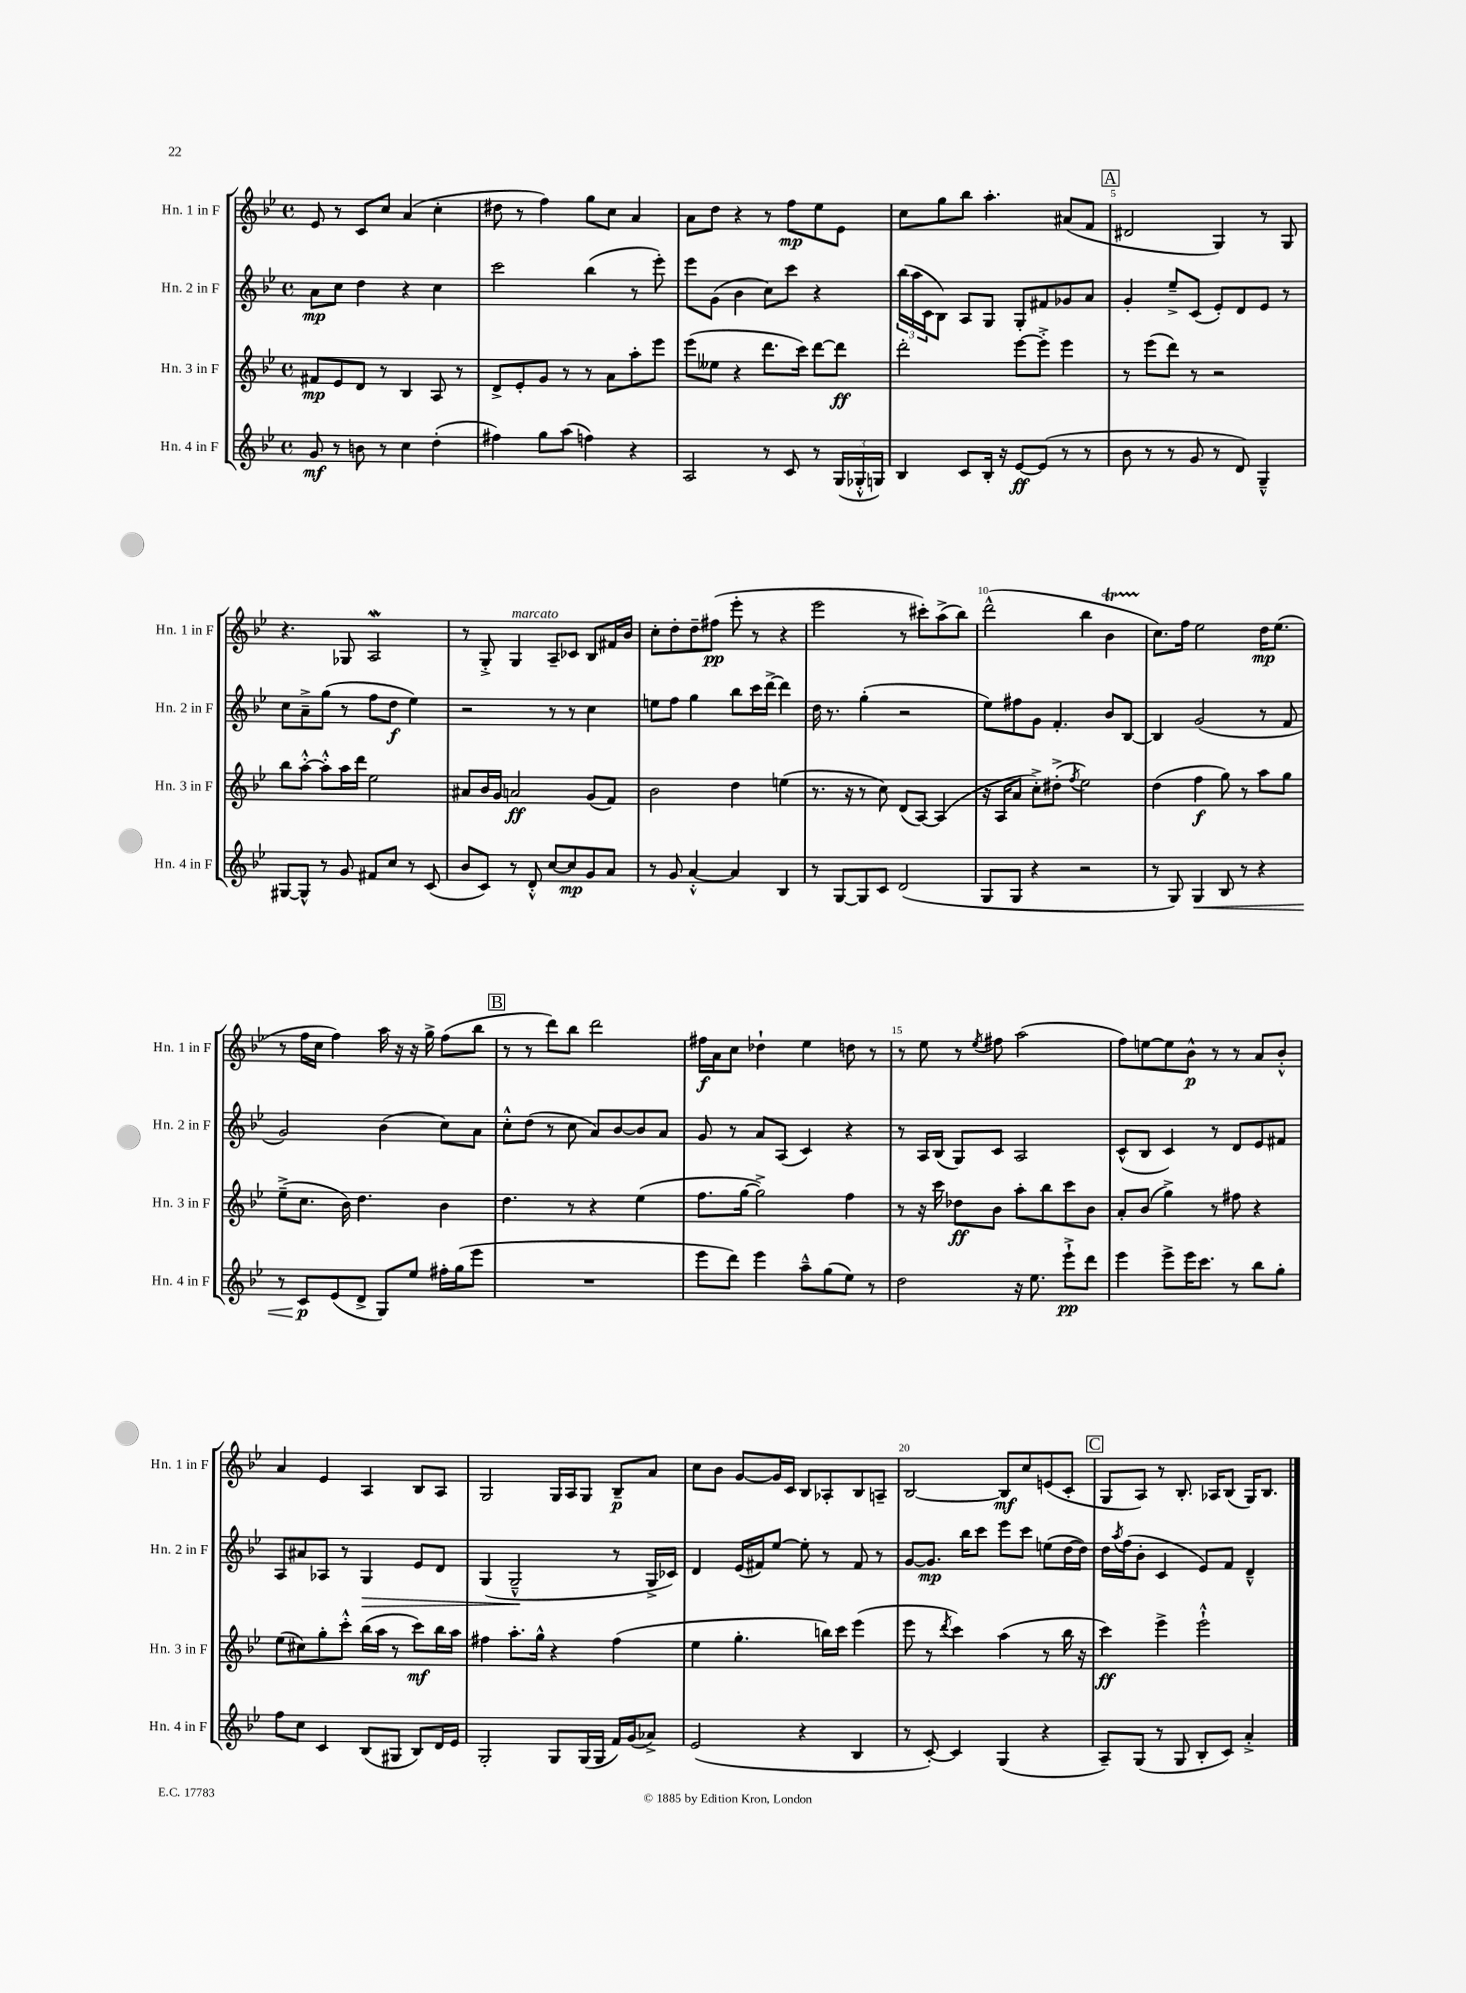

**kern	**kern	**kern	**kern
*staff4	*staff3	*staff2	*staff1
*clefG2	*clefG2	*clefG2	*clefG2
*k[b-e-]	*k[b-e-]	*k[b-e-]	*k[b-e-]
*M4/4	*M4/4	*M4/4	*M4/4
*met(c)	*met(c)	*met(c)	*met(c)
8g	8f#	8a	8e-
8r	8e-	8cc	8r
8b	8d	4dd	8c
8r	8r	.	8cc
4cc	4B-	4r	(4a
(4dd'	8A	4cc	4cc'
.	8r	.	.
=	=	=	=
4ff#)	8d^	2ccc	8dd#
.	8e-'	.	8r
8gg	8g	.	4ff)
(8aa	8r	.	.
4ff)	8r	(4bb-	8gg
.	8a	.	8cc
4r	8aa'	8r	4a
.	8eee-	8eee-')	.
=	=	=	=
2A	(8eee-	8eee-	8a
.	8ee--	(8g	8dd
.	4r	4b-	4r
8r	8.ddd	8cc)	8r
8c	.	8ccc	8ff
.	16ccc)	.	.
8r	[8ddd	4r	8ee-
(24G	8ddd]	.	8e-
24G-'^^	.	.	.
24G)	.	.	.
=	=	=	=
4B-	2ddd'	(24bb-	8cc
.	.	24aa	.
.	.	24c	.
.	.	8B-)	8gg
8c	.	8A	8bb-
16B-'	.	8G	4.aa'
16r	.	.	.
[8e-	[8eee-	8G'	.
(8e-]	8eee-'^]	8f#	.
8r	4eee-	8g-	(8a#
8r	.	8a	8f
=	=	=	=
8b-	8r	4g'	2d#
8r	(8eee-	.	.
8r	8ddd)	8ee-~^	.
8g	8r	(8c	.
8r	2r	8e-')	4G)
8d)	.	8d	.
4G~^^	.	8e-	8r
.	.	8r	8G
=	=	=	=
[8G#	8bb-	8cc	4.r
8G#^^]	[8aa'^^	8a~^	.
8r	8aa'^^]	(8gg	.
8g	16aa	8r	8G-
.	16ddd	.	.
8f#	2ee-	8ff	2A
8cc	.	8dd	.
8r	.	4ee-)	.
(8c	.	.	.
=	=	=	=
8b-	8a#	2r	8r
8c)	16b-	.	8G'^
.	16g	.	.
8r	2a	.	4G
8d'^^	.	.	.
[8cc	.	8r	8A~
8cc]	.	8r	8c-
8g	(8g	4cc	8B-
8a	8f)	.	16f#
.	.	.	16b-
=	=	=	=
8r	2b-	8ee	8cc'
8g	.	8ff	8dd'
[4a'^^	.	4gg	8dd~
.	.	.	(8ff#
4a]	4dd	8bb-	8eee-'
.	.	16ccc	8r
.	.	[16ddd^	.
4B-	(4ee	4ddd]	4r
=	=	=	=
8r	8.r	16dd	2eee-
.	.	8.r	.
[8G	.	.	.
.	16r	.	.
8G]	8r	(4gg'	.
8c	8cc)	.	.
(2d	(8d	2r	8r
.	[8A)	.	8ccc#')
.	(4A]	.	(8aa^
.	.	.	8bb-)
=	=	=	=
8G	16r	8ee-)	(2ddd^^
.	16A	.	.
8G	8a	8ff#	.
4r	8cc'^)	8g	.
.	(8dd#'^	4.f'	.
.	8qff	.	.
2r	2ee-)	.	4bb-
.	.	8b-	4b-
.	.	[8B-	.
=	=	=	=
8r	(4dd	4B-]	8.cc)
8G)	.	.	.
.	.	.	16ff
4G	4ff	(2g	2ee-
8B-	8gg)	.	.
8r	8r	.	.
4r	8aa	8r	16dd
.	.	.	(8.ee-
.	8gg	8f	.
=	=	=	=
8r	(8ee-~^	2g)	8r
8c	8.cc	.	16ff
.	.	.	16cc
(8e-	.	.	4ff)
.	16b-)	.	.
8d^	4.dd	.	.
8G)	.	(4b-	16aa
.	.	.	16r
8ee-	.	.	16r
.	.	.	16gg^
16ff#'	4b-	8cc)	(8ff
(16gg	.	.	.
8eee-	.	8a	8bb-
=	=	=	=
1r	4.dd	8cc'^^	8r
.	.	(8dd	8r
.	.	8r	8ddd)
.	8r	8cc	8bb-
.	4r	8a)	2ddd
.	.	[8b-	.
.	(4ee-	8b-]	.
.	.	8a	.
=	=	=	=
8eee-	8.ff	8g	16ff#
.	.	.	16a
8ddd)	.	8r	8cc
.	[16gg	.	.
4eee-	2gg^])	8a	4dd-`
.	.	(8A	.
8aa~^^	.	4c)	4ee-
(8gg	.	.	.
8ee-)	4ff	4r	8dd
8r	.	.	8r
=	=	=	=
2dd	8r	8r	8r
.	16r	16A	8ee-
.	16ccc	(16B-	.
.	8dd-	8G)	8r
.	.	.	8qee-
.	8b-	8c	8ff#
16r	8aa'	2A	(2aa
8.ee-	.	.	.
.	8bb-	.	.
8eee-`^	8ccc	.	.
8ddd	8b-	.	.
=	=	=	=
4eee-	8a'	(8c^^	8ff)
.	(8b-	8B-	[8ee
8eee-^	4gg^)	4c)	8ee]
16eee-	.	.	8b-^^
8.ccc	.	.	.
.	8r	8r	8r
8r	8ff#	8d	8r
8bb-	4r	8e-	8a
8gg'	.	8f#	8b-'^^
=	=	=	=
8ff	(8ee-	8A	4a
8cc	8cc#)	8a#	.
4c	8gg'	8A-	4e-
.	8ccc'^^	8r	.
(8B-	(16bb-	4G	4A
.	16aa	.	.
8G#	8r	.	.
8B-)	8ccc)	8e-	8B-
16d	16bb-	8d	8A
16e-	16aa	.	.
=	=	=	=
2G'	4ff#	(4G	2G
.	8.aa'	2G~^^	.
.	16gg^^	.	.
8G	4r	.	16G
.	.	.	16A
(16G	.	.	8G
16G	.	.	.
16f)	(4ff#	8r	8B-~
(16g	.	.	.
8a-^)	.	16G^	8a
.	.	16c-)	.
=	=	=	=
(2e-	4ee-	4d	8cc
.	.	.	8b-
.	4.gg'	(16e-	[8g
.	.	16f#)	.
.	.	[8ee-	16g]
.	.	.	16c
4r	.	8ee-']	8B-
.	16bb)	8r	8A-'
.	16ccc	.	.
4B-	(4eee-	8f#	8B-
.	.	8r	8A~
=	=	=	=
8r	8eee-	[8g	[2B-
[8c')	8r	8.g]	.
.	8qddd	.	.
4c]	4ccc)	.	.
.	.	16bb-	.
.	.	8ccc	.
(4G	(4aa	8eee-	8B-]
.	.	8ccc	8cc
4r	8r	(8ee	(8e
.	16bb-	[16dd	8c'
.	16r	16dd])	.
=	=	=	=
8A~)	4ccc)	16dd	8G
.	.	8qaa	.
.	.	(16ff	.
(8G	.	8b-'	8A)
8r	4eee-^	4c	8r
8G	.	.	8.B-'
8B-'	2eee-`^^	8e-)	.
.	.	.	16A-
8c)	.	8f	(8B-
4a'^	.	4d~^^	16G)
.	.	.	8.B-
==	==	==	==
*-	*-	*-	*-
